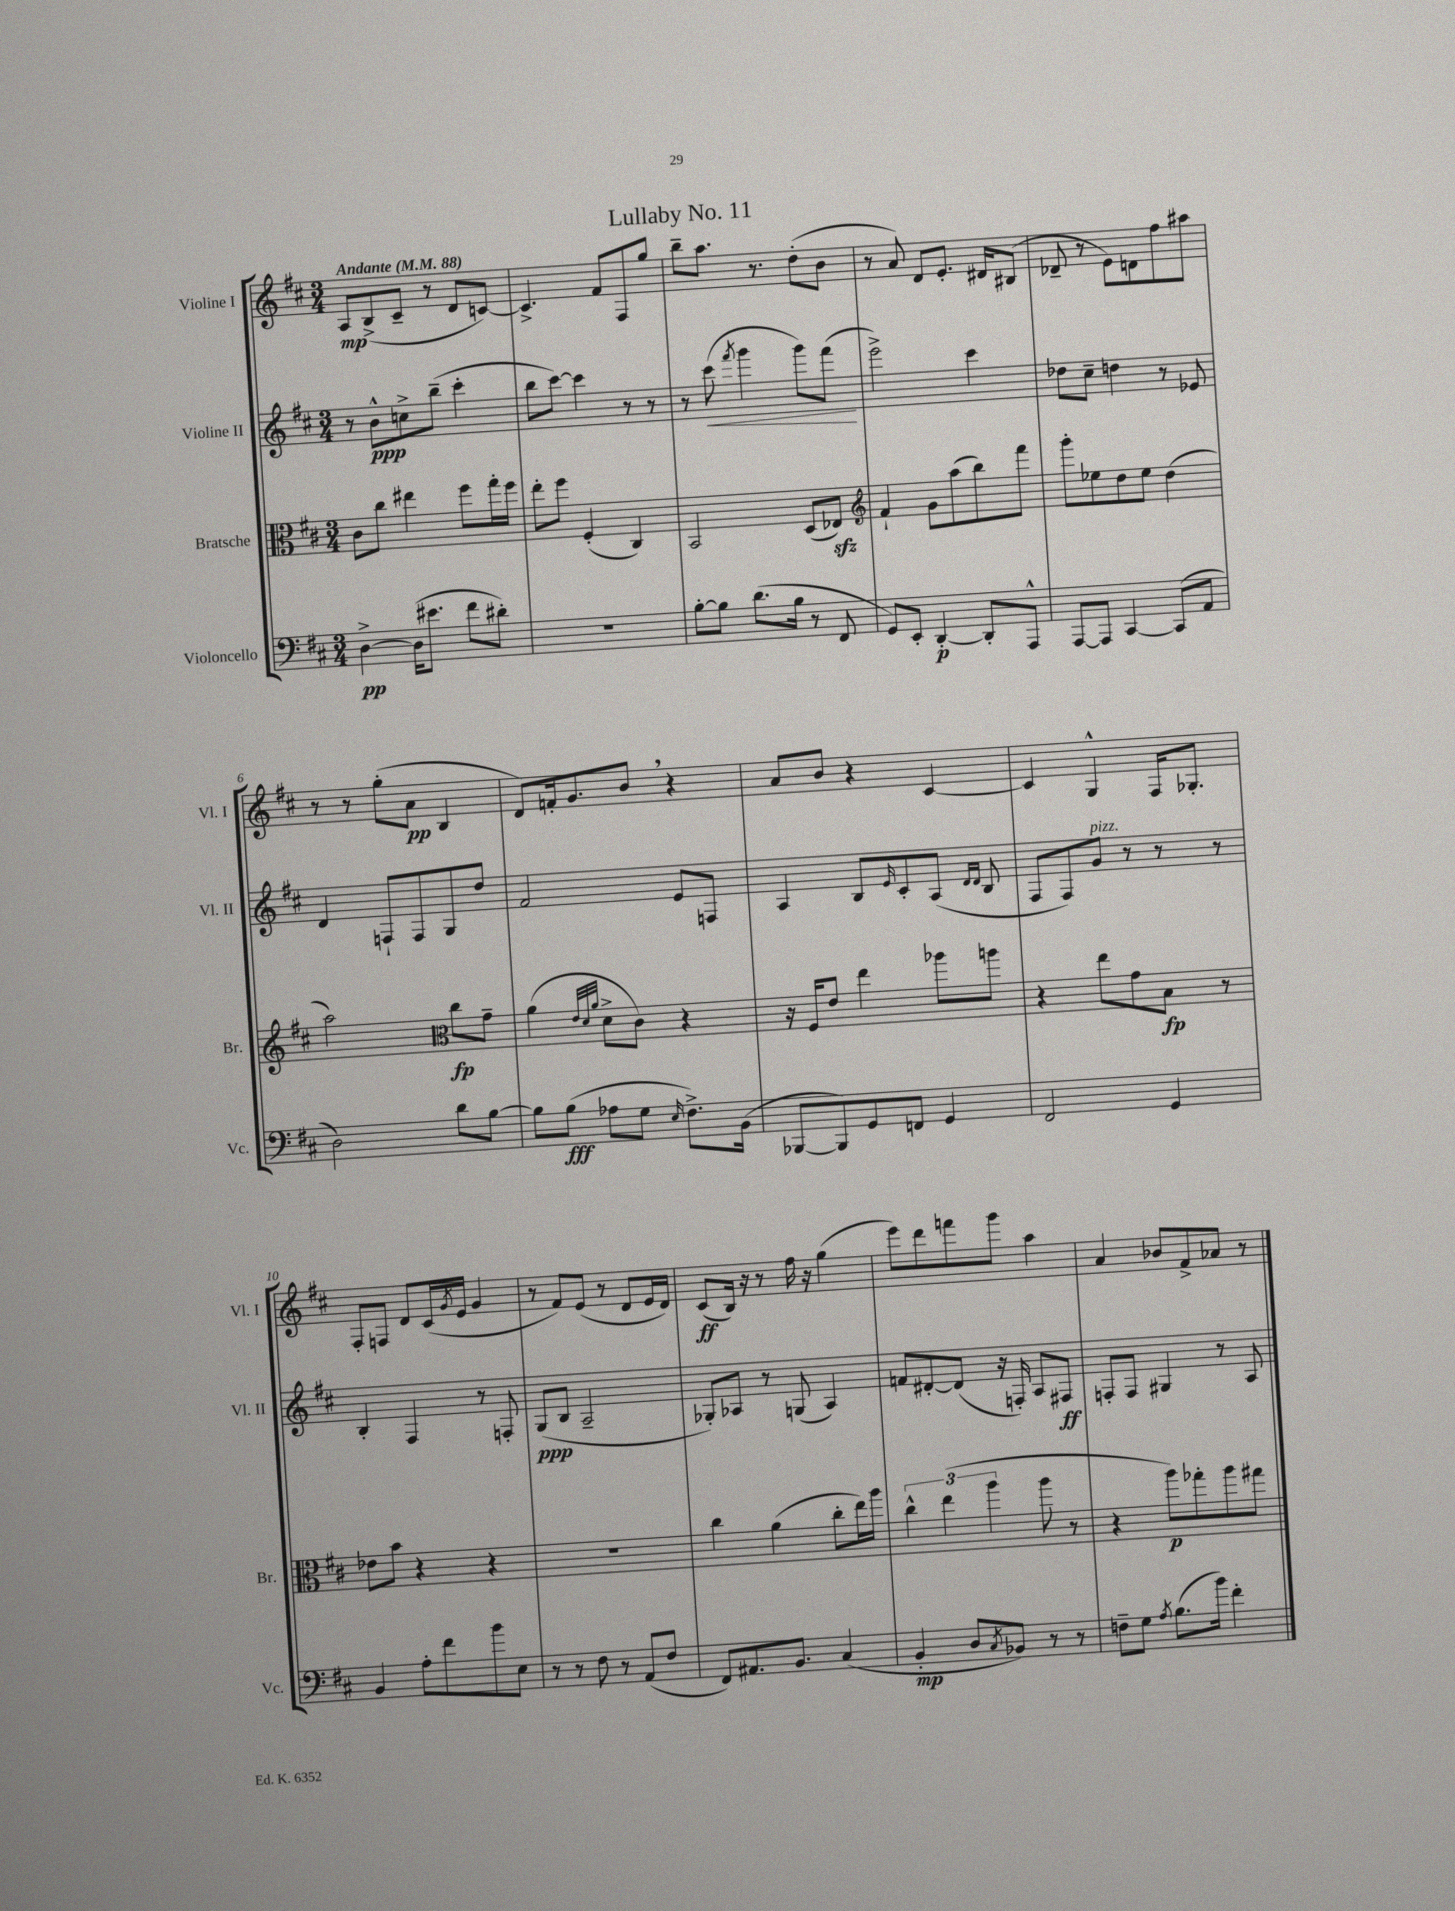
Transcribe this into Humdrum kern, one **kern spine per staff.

**kern	**kern	**kern	**kern
*staff4	*staff3	*staff2	*staff1
*clefF4	*clefC3	*clefG2	*clefG2
*k[f#c#]	*k[f#c#]	*k[f#c#]	*k[f#c#]
*M3/4	*M3/4	*M3/4	*M3/4
*MM88	*MM88	*MM88	*MM88
[4D^	8c#	8r	8A
.	8cc#	8b^^	(8B^
(16D]	4ee#	8cc^	8c#~
8.e#	.	.	.
.	.	(8bb~	8r
8f#	8ff#	4ccc#'	8d
8d#')	16gg'	.	[8c)
.	16ff#	.	.
=	=	=	=
2.r	8ee'	8bb	4.c^]
.	8ff#	[8ccc#)	.
.	(4F#'	4ccc#]	.
.	.	.	8f#
.	4C#)	8r	8F#
.	.	8r	8gg
=	=	=	=
[8B'	2BB	8r	8bb~
8B]	.	(8ccc#	8.aa
.	.	8qfff#	.
(8.d	.	4ggg	.
.	.	.	8.r
16B	.	.	.
8r	(8D	8ggg)	(8dd'
8FF#	8E-)	(8fff#	8b
=	=	=	=
*	*clefG2	*	*
8GG)	4f#`	2eee^)	8r
8EE'	.	.	8a)
[4DD'	8g	.	8d
.	(8aa	.	8.e'
8DD']	8bb)	4ccc#	.
.	.	.	16d#
8AAA^^	8fff#	.	(8B#
=	=	=	=
[8AAA	8ggg'	8dd-	8d-~
8AAA]	8ee-	8cc#~	8r
[4CC#	8dd	4dd	8e)
.	8ee-	.	8d
(8CC#]	(4dd	8r	8ff#
8AA	.	8e-	8aa#
=	=	=	=
2D)	2aa)	4d	8r
.	.	.	8r
.	.	8F`	(8gg'
.	.	8F	8a
*	*clefC3	*	*
8d	8cc#	8G	4B
[8B	8g~	8dd	.
=	=	=	=
8B]	(4a	2f#	8d)
(8B	.	.	16f'
.	.	.	8.g
.	32qqe	.	.
.	32qqd	.	.
.	32qqa	.	.
8A-	8d^	.	.
8G	8c#)	.	8b
16qqE	.	.	.
8.F#^)	4r	8e	4r
.	.	8F	.
(16BB	.	.	.
=	=	=	=
[8BBB-	16r	4A	8a
.	16F#	.	.
8BBB-])	8e	.	8b
8GG	4ee	8B	4r
.	.	16qqe	.
8FF	.	8c#'	.
4GG	8aa-	(8A	[4c#
.	.	16qqd	.
.	.	16qqd	.
.	8aa	8B	.
=	=	=	=
2FF#	4r	8F#	4c#]
.	.	8F#)	.
.	8ee	8g	4G^^
.	8g	8r	.
4GG	8B	8r	16F#
.	.	.	8.G-'
.	8r	8r	.
=	=	=	=
4BB	8e-	4B'	8F#'
.	8b	.	8F
8A'	4r	4F#	8d
8f#	.	.	(16c#
.	.	.	8qg
.	.	.	16e
8b	4r	8r	4g
8E	.	8F'	.
=	=	=	=
8r	2.r	(8G	8r
8r	.	8B	8f#)
8F#	.	2A~	(8e
8r	.	.	8r
(8AA	.	.	8d
8F#	.	.	16e
.	.	.	16d)
=	=	=	=
8FF#)	4cc#	8G-')	(8c#
8.AA#	.	8A-	16B)
.	.	.	16r
.	(4a	8r	8r
8.BB	.	.	.
.	.	(8G	16ff#
.	.	.	16r
(4C#	8cc#'	4A-)	(4gg
.	16ee)	.	.
.	16aa	.	.
=	=	=	=
4BB'	6cc#^^	8f	8eee)
.	.	[8d#'	8ddd
.	(6ee	.	.
8D	.	(8d#]	8fff
.	6aa	.	.
8qC#	.	.	.
8BB-)	.	16r	8ggg
.	.	16F')	.
8r	8aa	8A	4aa
8r	8r	8F#	.
=	=	=	=
8F~	4r	8F'	4a
8G	.	8F	.
8qA	.	.	.
(8.B	8aa)	4G#	8b-
.	8gg-'	.	8f#^
16b)	.	.	.
4f#'	8aa	8r	8a-
.	8gg#	8A	8r
==	==	==	==
*-	*-	*-	*-
